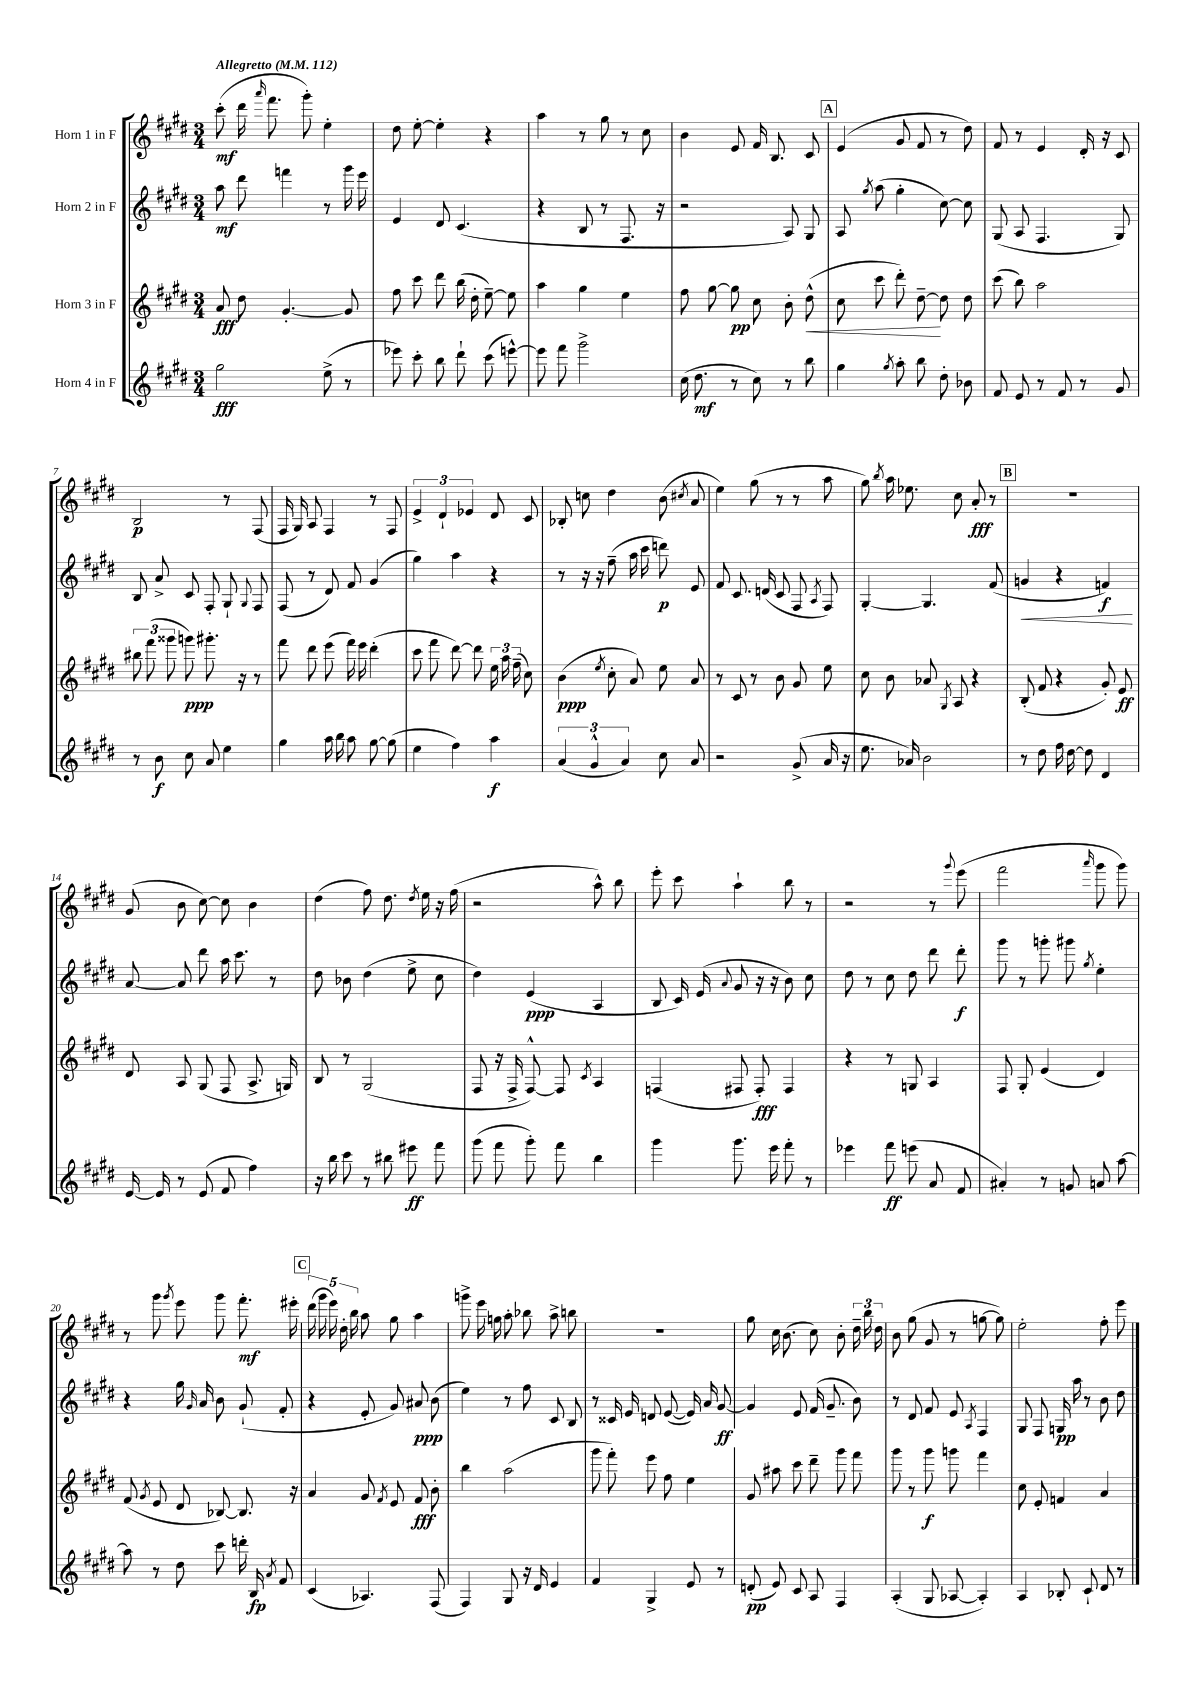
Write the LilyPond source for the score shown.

<<
\new StaffGroup <<
\new Staff = "s0" \with { instrumentName = "Horn 1 in F" } {
    \clef treble \key e \major \numericTimeSignature \time 3/4 \tempo "Allegretto" 4 = 112
    \autoBeamOff cis'''8-.\mf( dis'''16 \grace { a'''16 } fis'''8. gis'''8-.) e''4-. |
    dis''8 e''8~-. e''4-. r4 |
    a''4 r8 gis''8 r8 cis''8 |
    b'4 e'8 fis'16 b8. cis'8 |
    \mark \markup { \box "A" } e'4( gis'8 fis'8 r8 dis''8) |
    fis'8 r8 e'4 dis'16-. r16 cis'8 |
    b2\p r8 fis8( |
    fis16 gis16) a8 fis4 r8 fis8 |
    \tuplet 3/2 { e'4-> dis'4-! ees'4 } dis'8 cis'8 |
    bes8-. c''8 dis''4 b'8( \acciaccatura { cis''8 } a'8 |
    e''4) gis''8( r8 r8 a''8 |
    gis''8) \acciaccatura { b''8 } a''16 ees''8. cis''8 a'8-.\fff r8 |
    \mark \markup { \box "B" } R2. |
    gis'8( b'8 cis''8~) cis''8 b'4 |
    dis''4( fis''8) dis''8. \acciaccatura { dis''8 } e''16 r16 fis''16( |
    r2 a''8-^) b''8 |
    e'''8-. cis'''8 a''4-! b''8 r8 |
    r2 r8 \appoggiatura { gis'''8 } e'''8( |
    fis'''2 \grace { a'''16 } gis'''8 gis'''8) |
    r8 gis'''8 \acciaccatura { gis'''8 } e'''8 gis'''8 fis'''8.-.\mf eis'''16-. |
    \mark \markup { \box "C" } \tuplet 5/4 { dis'''16( gis'''16 e'''16) dis''16-. b''16 } a''8 gis''8 a''4 |
    g'''8-> e'''16 g''16 a''8-. bes''8 a''8-> b''8 |
    R2. |
    gis''8 cis''16 b'8.( cis''8) b'8-. \tuplet 3/2 { dis''16-- b''16 dis''16 } |
    b'8 gis''8( gis'8 r8 g''8~ g''8) |
    e''2-. fis''8-. e'''8 \bar "|." |
}
\new Staff = "s1" \with { instrumentName = "Horn 2 in F" } {
    \clef treble \key e \major \numericTimeSignature \time 3/4
    \autoBeamOff a''8\mf dis'''8 f'''4 r8 gis'''16 e'''16 |
    e'4 dis'8 cis'4.( |
    r4 b8 r8 fis8. r16 |
    r2 a8) gis8 |
    \mark \markup { \box "A" } a8 \acciaccatura { gis''8 } a''8( gis''4-. cis''8~) cis''8 |
    gis8( a8 fis4. gis8) |
    b8 a'8-> cis'8 fis8-. gis8-! \appoggiatura { gis8 } fis8 |
    fis8( r8 dis'8) fis'8 gis'4( |
    gis''4) a''4 r4 |
    r8 r16 r16 fis''8--( a''16 cis'''16 d'''8\p) e'8 |
    fis'8 cis'8. d'16( cis'8 fis8 \acciaccatura { a8 } fis8) |
    gis4~-. gis4. fis'8( |
    \mark \markup { \box "B" } g'4\< r4 f'4\f\!) |
    a'8~ a'8 dis'''8 a''16 cis'''8. r8 |
    dis''8 bes'8 dis''4( e''8-> cis''8 |
    dis''4) e'4\ppp( a4 |
    b8 cis'16) e'16( \appoggiatura { a'8 } gis'8 r16 r16 b'8) cis''8 |
    dis''8 r8 cis''8 dis''8 dis'''8 dis'''8-.\f |
    gis'''8 r8 g'''8-. gis'''8 \acciaccatura { gis''8 } e''4-. |
    r4 gis''16 \grace { gis'16 } a'16 b'8 gis'8-!( fis'8-. |
    \mark \markup { \box "C" } r4 e'8-. gis'8) ais'8\ppp b'8( |
    e''4) r8 fis''8 cis'8 b8 |
    r8 cisis'16 e'16 d'8 e'8~( e'16) a'16 gis'8~\ff |
    gis'4 e'8 fis'16( gis'8.-- b'8) |
    r8 dis'8 fis'8 e'8 \acciaccatura { a8 } fis4 |
    gis8 fis8 g16\pp a''16 r8 b'8 dis''8 \bar "|." |
}
\new Staff = "s2" \with { instrumentName = "Horn 3 in F" } {
    \clef treble \key e \major \numericTimeSignature \time 3/4
    \autoBeamOff a'8\fff dis''8 gis'4.~-. gis'8 |
    fis''8 cis'''8 dis'''8 b''16( dis''16-. e''8~--) e''8 |
    a''4 gis''4 e''4 |
    fis''8 gis''8~ gis''8\pp cis''8 b'8-. dis''8-^\<( |
    \mark \markup { \box "A" } cis''8 cis'''8 dis'''8-.) dis''8~--\! dis''8 dis''8 |
    cis'''8( b''8) a''2 |
    \tuplet 3/2 { bis''8 fis'''8( gisis'''8 } g'''8\ppp) gis'''8.-. r16 r8 |
    fis'''8 dis'''8 e'''8( fis'''16) e'''16 dis'''4-.( |
    cis'''8 fis'''8 dis'''8~) dis'''8 \tuplet 3/2 { e''16 a''16 fis''16--( } cis''8) |
    b'4\ppp( \acciaccatura { e''8 } cis''8-. a'8) e''8 a'8 |
    r8 cis'8 r8 b'8 gis'8 e''8 |
    cis''8 b'8 aes'8 \acciaccatura { gis8 } a8 r4 |
    \mark \markup { \box "B" } b8-.( fis'8 r4 gis'8-.) e'8\ff |
    dis'8 a8 gis8( fis8 a8.-> g16) |
    b8 r8 gis2( |
    fis8 r16 fis16-> fis8~-^) fis8 \acciaccatura { cis'8 } a4 |
    f4( fis8 fis8-.\fff) fis4 |
    r4 r8 g8 a4 |
    fis8 gis8-. e'4( dis'4) |
    fis'8( \acciaccatura { gis'8 } e'8 dis'8 bes8~) bes8. r16 |
    \mark \markup { \box "C" } a'4 gis'8 \acciaccatura { fis'8 } e'8 fis'8\fff b'8-. |
    b''4 a''2( |
    gis'''8 fis'''8-.) e'''8 fis''8 e''4 |
    gis'8 ais''8 cis'''8 dis'''8-- gis'''8 fis'''8 |
    gis'''8 r8 gis'''8\f g'''8 fis'''4 |
    cis''8 e'8-. f'4 a'4 \bar "|." |
}
\new Staff = "s3" \with { instrumentName = "Horn 4 in F" } {
    \clef treble \key e \major \numericTimeSignature \time 3/4
    \autoBeamOff gis''2\fff e''8->( r8 |
    ees'''8) cis'''8-. b''8 dis'''8-! cis'''8( e'''8~-^) |
    e'''8 fis'''8 gis'''2-> |
    cis''16( dis''8.\mf r8 cis''8) r8 b''8 |
    \mark \markup { \box "A" } gis''4 \acciaccatura { gis''8 } a''8-. b''8 dis''8-. bes'8 |
    fis'8 e'8 r8 fis'8 r8 gis'8 |
    r8 b'8\f cis''8 a'8 e''4 |
    gis''4 a''16 b''16 a''8 gis''8~ gis''8( |
    e''4 fis''4) a''4\f |
    \tuplet 3/2 { a'4( gis'4-^ a'4) } cis''8 a'8 |
    r2 gis'8->( a'16 r16 |
    e''8. aes'16) b'2 |
    \mark \markup { \box "B" } r8 dis''8 fis''16 dis''16~ dis''8 dis'4 |
    e'16~ e'16 r8 e'8( fis'8 fis''4) |
    r16 b''16 cis'''8 r8 bis''8 eis'''8\ff fis'''8 |
    gis'''8( fis'''8 gis'''8-.) fis'''8 b''4 |
    gis'''4 gis'''8. e'''16 fis'''8-. r8 |
    ees'''4 fis'''8\ff e'''8( a'8 fis'8 |
    ais'4-.) r8 g'8 a'8 a''8~ |
    a''8 r8 dis''8 cis'''8 d'''16-. b16\fp \acciaccatura { a'8 } fis'8 |
    \mark \markup { \box "C" } cis'4( aes4.) fis8( |
    fis4) gis8 r16 dis'16 e'4 |
    fis'4 gis4-> e'8 r8 |
    d'8-.\pp( e'8) cis'8 a8 fis4 |
    a4-.( gis8 aes8~ aes4-.) |
    a4 bes8-. cis'8-! dis'8 r8 \bar "|." |
}
>>
>>
